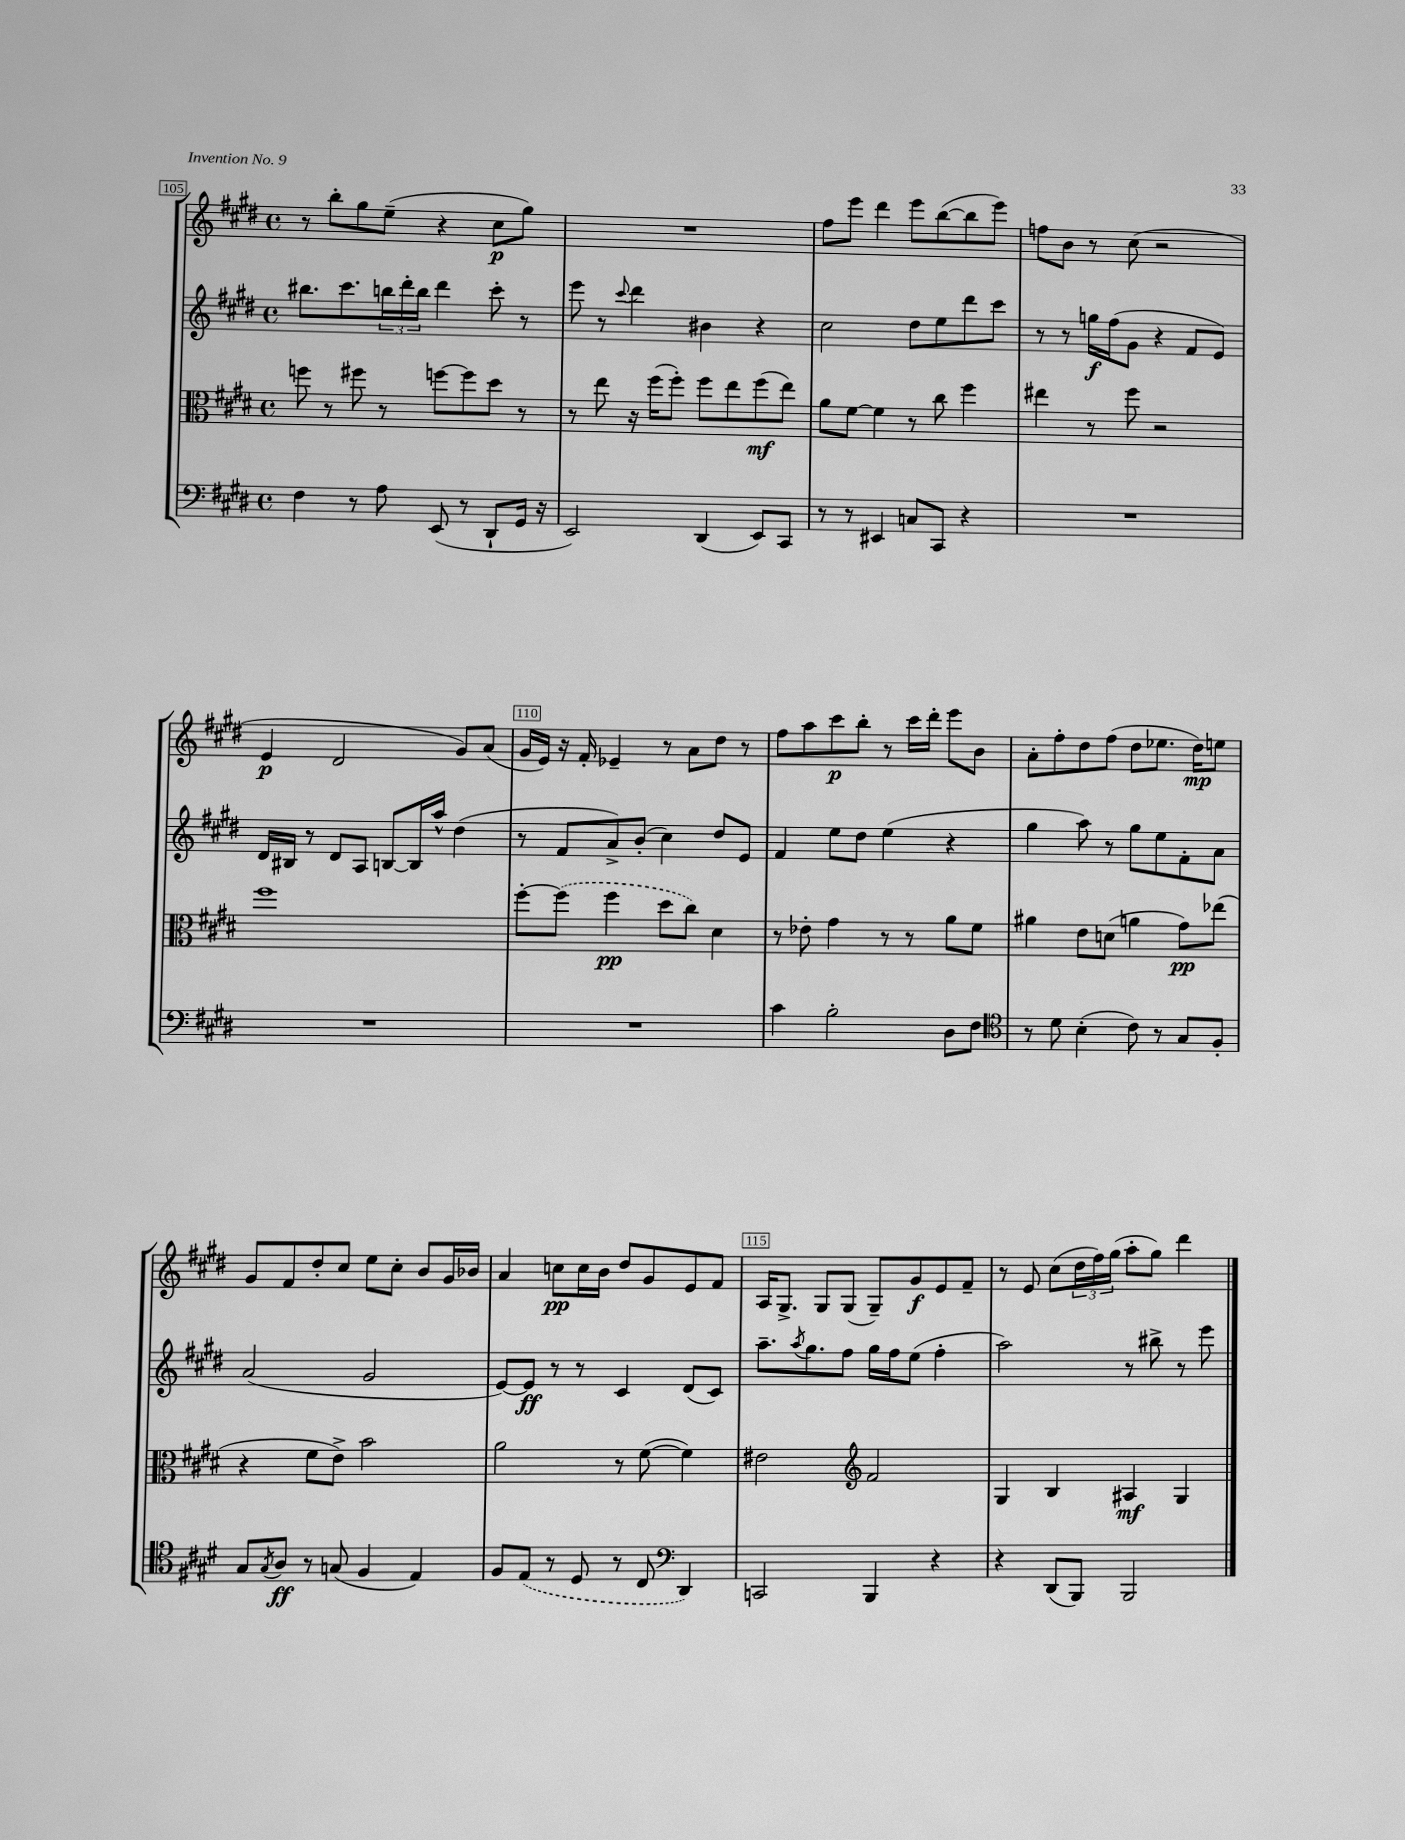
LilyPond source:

<<
\new StaffGroup <<
\new Staff = "s0" {
    \clef treble \key e \major \defaultTimeSignature \time 4/4
    r8 b''8-. gis''8 e''8--( r4 cis''8\p gis''8) |
    R1 |
    fis''8 e'''8 dis'''4 e'''8 b''8~( b''8 e'''8) |
    f''8 b'8 r8 cis''8( r2 |
    e'4\p dis'2 gis'8) a'8( |
    gis'16 e'16) r16 fis'16-. ees'4-- r8 a'8 dis''8 r8 |
    fis''8 a''8 cis'''8\p b''8-. r8 cis'''16 dis'''16-. e'''8 b'8 |
    a'8-. fis''8-. dis''8 fis''8( dis''8 ees''8. dis''16\mp) e''8 |
    gis'8 fis'8 dis''8-. cis''8 e''8 cis''8-. b'8 gis'16 bes'16 |
    a'4 c''8\pp c''16 b'16 dis''8 gis'8 e'8 fis'8 |
    a16 gis8.-> gis8 gis8( gis8--) gis'8\f e'8 fis'8-- |
    r8 e'8 cis''8( \tuplet 3/2 { dis''16 fis''16) gis''16( } a''8-. gis''8) dis'''4 \bar "|." |
}
\new Staff = "s1" {
    \clef treble \key e \major \defaultTimeSignature \time 4/4
    bis''8. cis'''8. \tuplet 3/2 { b''16 dis'''16-. b''16 } dis'''4 cis'''8-. r8 |
    e'''8 r8 \appoggiatura { cis'''8 } dis'''4 bis'4 r4 |
    cis''2 dis''8 e''8 dis'''8 cis'''8 |
    r8 r8 g''16\f fis''16( gis'8 r4 fis'8 e'8) |
    dis'16 bis16 r8 dis'8 a8 b8~ b16 a''16-^ dis''4( |
    r8 fis'8 a'8->) b'8-.( cis''4) dis''8 e'8 |
    fis'4 e''8 dis''8 e''4( r4 |
    gis''4 a''8) r8 gis''8 e''8 fis'8-. a'8 |
    a'2( gis'2 |
    e'8~) e'8\ff r8 r8 cis'4 dis'8( cis'8) |
    a''8.-- \acciaccatura { a''8 } gis''8. fis''8 gis''16 fis''16 e''8( fis''4-. |
    a''2) r8 bis''8-> r8 e'''8 \bar "|." |
}
\new Staff = "s2" {
    \clef alto \key e \major \defaultTimeSignature \time 4/4
    f''8 r8 fis''8 r8 f''8~ f''8 dis''8 r8 |
    r8 e''8 r16 fis''16( fis''8-.) fis''8 e''8 fis''8\mf( e''8) |
    a'8 fis'8~ fis'4 r8 cis''8 fis''4 |
    eis''4 r8 fis''8 r2 |
    fis''1 |
    fis''8~-. \once \slurDashed fis''8( fis''4\pp dis''8 cis''8) dis'4 |
    r8 ees'8-. gis'4 r8 r8 a'8 fis'8 |
    ais'4 e'8 d'8( a'4 gis'8\pp) ees''8( |
    r4 fis'8 e'8->) b'2 |
    a'2 r8 fis'8~( fis'4) |
    eis'2 \clef treble fis'2 |
    gis4 b4 ais4\mf gis4 \bar "|." |
}
\new Staff = "s3" {
    \clef bass \key e \major \defaultTimeSignature \time 4/4
    fis4 r8 a8 e,8( r8 dis,8-! gis,16 r16 |
    e,2) dis,4( e,8) cis,8 |
    r8 r8 eis,4 c8 cis,8 r4 |
    R1 |
    R1 |
    R1 |
    cis'4 b2-. dis8 fis8 |
    \clef tenor r8 dis'8 b4-.( cis'8) r8 gis8 fis8-. |
    gis8 \acciaccatura { gis8 } a8\ff r8 g8( fis4 e4) |
    fis8 \once \slurDashed e8( r8 dis8 r8 cis8 \clef bass dis,4) |
    c,2 b,,4 r4 |
    r4 dis,8( b,,8) b,,2 \bar "|." |
}
>>
>>
\layout { \context { \Score currentBarNumber = #105 \override BarNumber.break-visibility = ##(#f #t #t) barNumberVisibility = #(every-nth-bar-number-visible 5) \override BarNumber.stencil = #(make-stencil-boxer 0.1 0.3 ly:text-interface::print) } }
